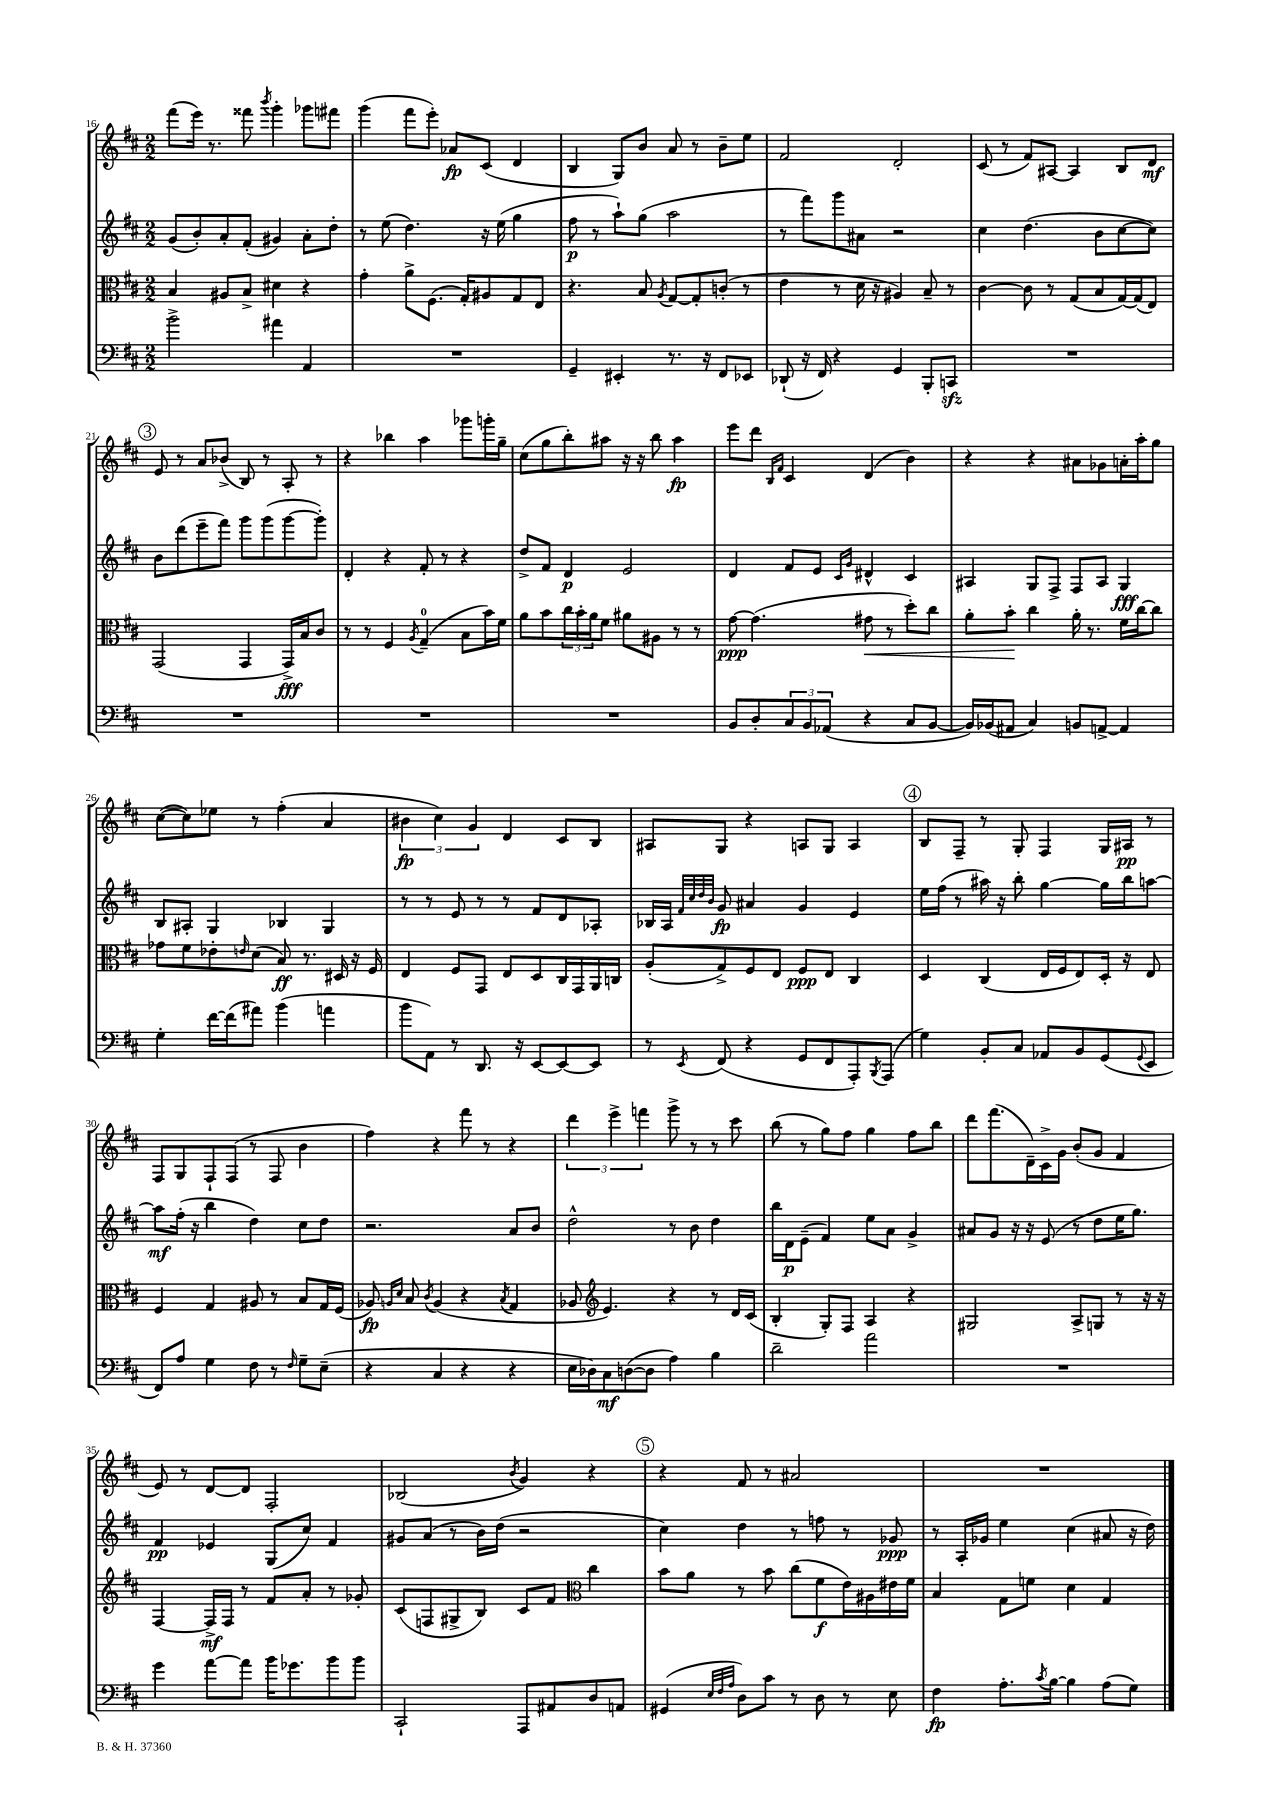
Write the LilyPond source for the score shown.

<<
\new StaffGroup <<
\new Staff = "s0" {
    \clef treble \key d \major \numericTimeSignature \time 2/2
    fis'''8( e'''16) r8. fisis'''8 \acciaccatura { b'''8 } g'''4-. ges'''8 fis'''8 |
    g'''4( fis'''8 e'''8-.) aes'8\fp cis'8( d'4 |
    b4 g8) b'8 a'8 r8 b'8-- e''8 |
    fis'2 d'2-. |
    cis'8( r8 fis'8) ais8~ ais4 b8 d'8\mf |
    \mark \markup { \circle "3" } e'8 r8 a'8 bes'8->( b8) r8 a8-. r8 |
    r4 bes''4 a''4 ges'''8 g'''16-. g''16-- |
    cis''8( g''8 b''8-.) ais''8 r16 r16 b''8 ais''4\fp |
    e'''8 d'''8 \grace { b16 fis'16 } cis'4 d'4( b'4) |
    r4 r4 ais'8 ges'8 a'16-. a''16-. g''8 |
    cis''8~( cis''8) ees''8 r8 fis''4-.( a'4 |
    \tuplet 3/2 { bis'4\fp cis''4) g'4 } d'4 cis'8 b8 |
    ais8 g8 r4 a8 g8 a4 |
    \mark \markup { \circle "4" } b8 fis8-- r8 g8-. fis4 g16 ais16\pp r8 |
    fis8 g8 fis8-! fis8( r8 fis8 b'4 |
    fis''4) r4 fis'''8 r8 r4 |
    \tuplet 3/2 { d'''4 e'''4-> f'''4 } g'''8-> r8 r8 cis'''8 |
    b''8( r8 g''8) fis''8 g''4 fis''8 b''8 |
    d'''8 fis'''8.( d'16--) cis'16-> g'16 b'8-.( g'8 fis'4 |
    e'8) r8 d'8~ d'8 fis2-. |
    bes2( \acciaccatura { b'8 } g'4) r4 |
    \mark \markup { \circle "5" } r4 fis'8 r8 ais'2 |
    R1 \bar "|." |
}
\new Staff = "s1" {
    \clef treble \key d \major \numericTimeSignature \time 2/2
    g'8( b'8-.) a'8-. fis'8-.( gis'4) a'8-. d''8-. |
    r8 e''8( d''4.) r16 e''16( g''4 |
    fis''8\p r8 a''8-!) g''8( a''2 |
    r8 fis'''8) g'''8 ais'8 r2 |
    cis''4 d''4.( b'8 cis''8~ cis''8) |
    \mark \markup { \circle "3" } b'8 d'''8( e'''8-- fis'''8) g'''8 g'''8( g'''8~ g'''8-.) |
    d'4-. r4 fis'8-. r8 r4 |
    d''8-> fis'8 d'4\p e'2 |
    d'4 fis'8 e'8 \grace { cis'16 g'16 } dis'4-^ cis'4 |
    ais4 g8 fis8-> fis8 ais8 g4\fff |
    b8 ais8-. g4 bes4 g4 |
    r8 r8 e'8 r8 r8 fis'8 d'8 aes8-. |
    bes16 a16 \grace { fis'32 cis''32 d''32 b'32 } g'8\fp ais'4 g'4 e'4 |
    \mark \markup { \circle "4" } e''16 fis''16( r8 ais''16) r16 b''8-. g''4~ g''16 b''16 a''8~ |
    a''8\mf fis''16-.( r16 b''4 d''4) cis''8 d''8 |
    r2. a'8 b'8 |
    d''2-^ r8 b'8 d''4 |
    b''16 d'16\p e'8--( fis'4) e''8 a'8 g'4-> |
    ais'8 g'8 r16 r16 e'8( r8 d''8 e''16 g''8.) |
    fis'4\pp ees'4 g8( cis''8) fis'4 |
    gis'8 a'8( r8 b'16) d''16( r2 |
    \mark \markup { \circle "5" } cis''4) d''4 r8 f''8 r8 ges'8\ppp |
    r8 a16-. ges'16 e''4 cis''4( ais'8 r16 d''16) \bar "|." |
}
\new Staff = "s2" {
    \clef alto \key d \major \numericTimeSignature \time 2/2
    b4 ais8 b8-> dis'4 r4 |
    g'4-. a'8-> fis8.( g16-.) ais8 g8 e8 |
    r4. b8 \acciaccatura { a8 } g8~ g8-. c'8-.( r8 |
    e'4 r8 d'16 r16 ais4) b8-- r8 |
    cis'4~ cis'8 r8 g8( b8 g16~) g16( e8) |
    \mark \markup { \circle "3" } g,2( g,4 g,16->\fff) b16 cis'8 |
    r8 r8 fis4 \acciaccatura { a8 } g4-0--( b8 b'16) fis'16 |
    a'8 b'8 \tuplet 3/2 { cis''16 b'16-. a'16 } fis'8 ais'8 ais8 r8 r8 |
    g'8~\ppp g'4.( gis'8\< r8 d''8-.) cis''8 |
    a'8-. b'8-.\! cis''4 a'16-. r8. fis'16 cis''16~ cis''8 |
    ges'8 fis'8 ees'8-. \grace { e'16 } d'8( b8\ff) r8. dis16 r16 fis16 |
    e4 fis8 g,8 e8 d8 cis16 g,16 a,16 c16 |
    a8-.( g8->) fis8 e8 fis8\ppp e8 cis4 |
    \mark \markup { \circle "4" } d4 cis4( e16 fis16 e8) d16-. r16 e8 |
    fis4 g4 ais8 r8 b8 g16 fis16( |
    aes8\fp) \grace { a16 d'16 } b8 \acciaccatura { cis'8 } a4( r4 \acciaccatura { b8 } g4 |
    aes8 \clef treble e'4.) r4 r8 d'16 cis'16( |
    b4-. g8-.) fis8 a4 r4 |
    gis2 a8-> g8 r8 r16 r16 |
    fis4~ fis16->\mf fis16 r8 fis'8 a'8-. r8 ges'8-. |
    cis'8( f8 gis8-> b8) cis'8 fis'8 \clef alto cis''4 |
    \mark \markup { \circle "5" } b'8 a'8 r8 b'8 cis''8( fis'8\f e'16) ais16 eis'16 fis'16 |
    b4 g8 f'8 d'4 g4 \bar "|." |
}
\new Staff = "s3" {
    \clef bass \key d \major \numericTimeSignature \time 2/2
    b'2-> ais'4 a,4 |
    R1 |
    g,4-- eis,4-. r8. r16 fis,8 ees,8 |
    des,8-!( r16 fis,16) r4 g,4 b,,8-. c,8\sfz |
    R1 |
    \mark \markup { \circle "3" } R1 |
    R1 |
    R1 |
    b,8 d8-. \tuplet 3/2 { cis8 b,8 aes,8( } r4 cis8 b,8~ |
    b,16) bes,16( ais,8 cis4) b,8 a,8~-> a,4 |
    g4-. fis'16~ fis'16( ais'8) b'4( a'4 |
    b'8 a,8) r8 d,8. r16 e,8~ e,8~ e,8 |
    r8 \acciaccatura { e,8 } fis,8( r4 g,8 fis,8 a,,8-.) \acciaccatura { b,,8 } a,,8( |
    \mark \markup { \circle "4" } g4) b,8-. cis8 aes,8 b,8 g,8( \appoggiatura { g,8 } e,8 |
    fis,8) a8 g4 fis8 r8 \grace { fis16 } g8-- e8--( |
    r4 cis4 r4 r4 |
    e16 des16) cis8\mf d8~( d8 a4) b4 |
    d'2-- a'2 |
    R1 |
    g'4 a'8~ a'8 b'16 ges'8. b'8 b'8 |
    cis,2-! a,,8 ais,8 d8 a,8 |
    \mark \markup { \circle "5" } gis,4( \grace { e32 fis32 a32 } d8) cis'8 r8 d8 r8 e8 |
    fis4\fp a8.-. \acciaccatura { cis'8 } b16~ b4 a8( g8) \bar "|." |
}
>>
>>
\layout { \context { \Score currentBarNumber = #16 } }
